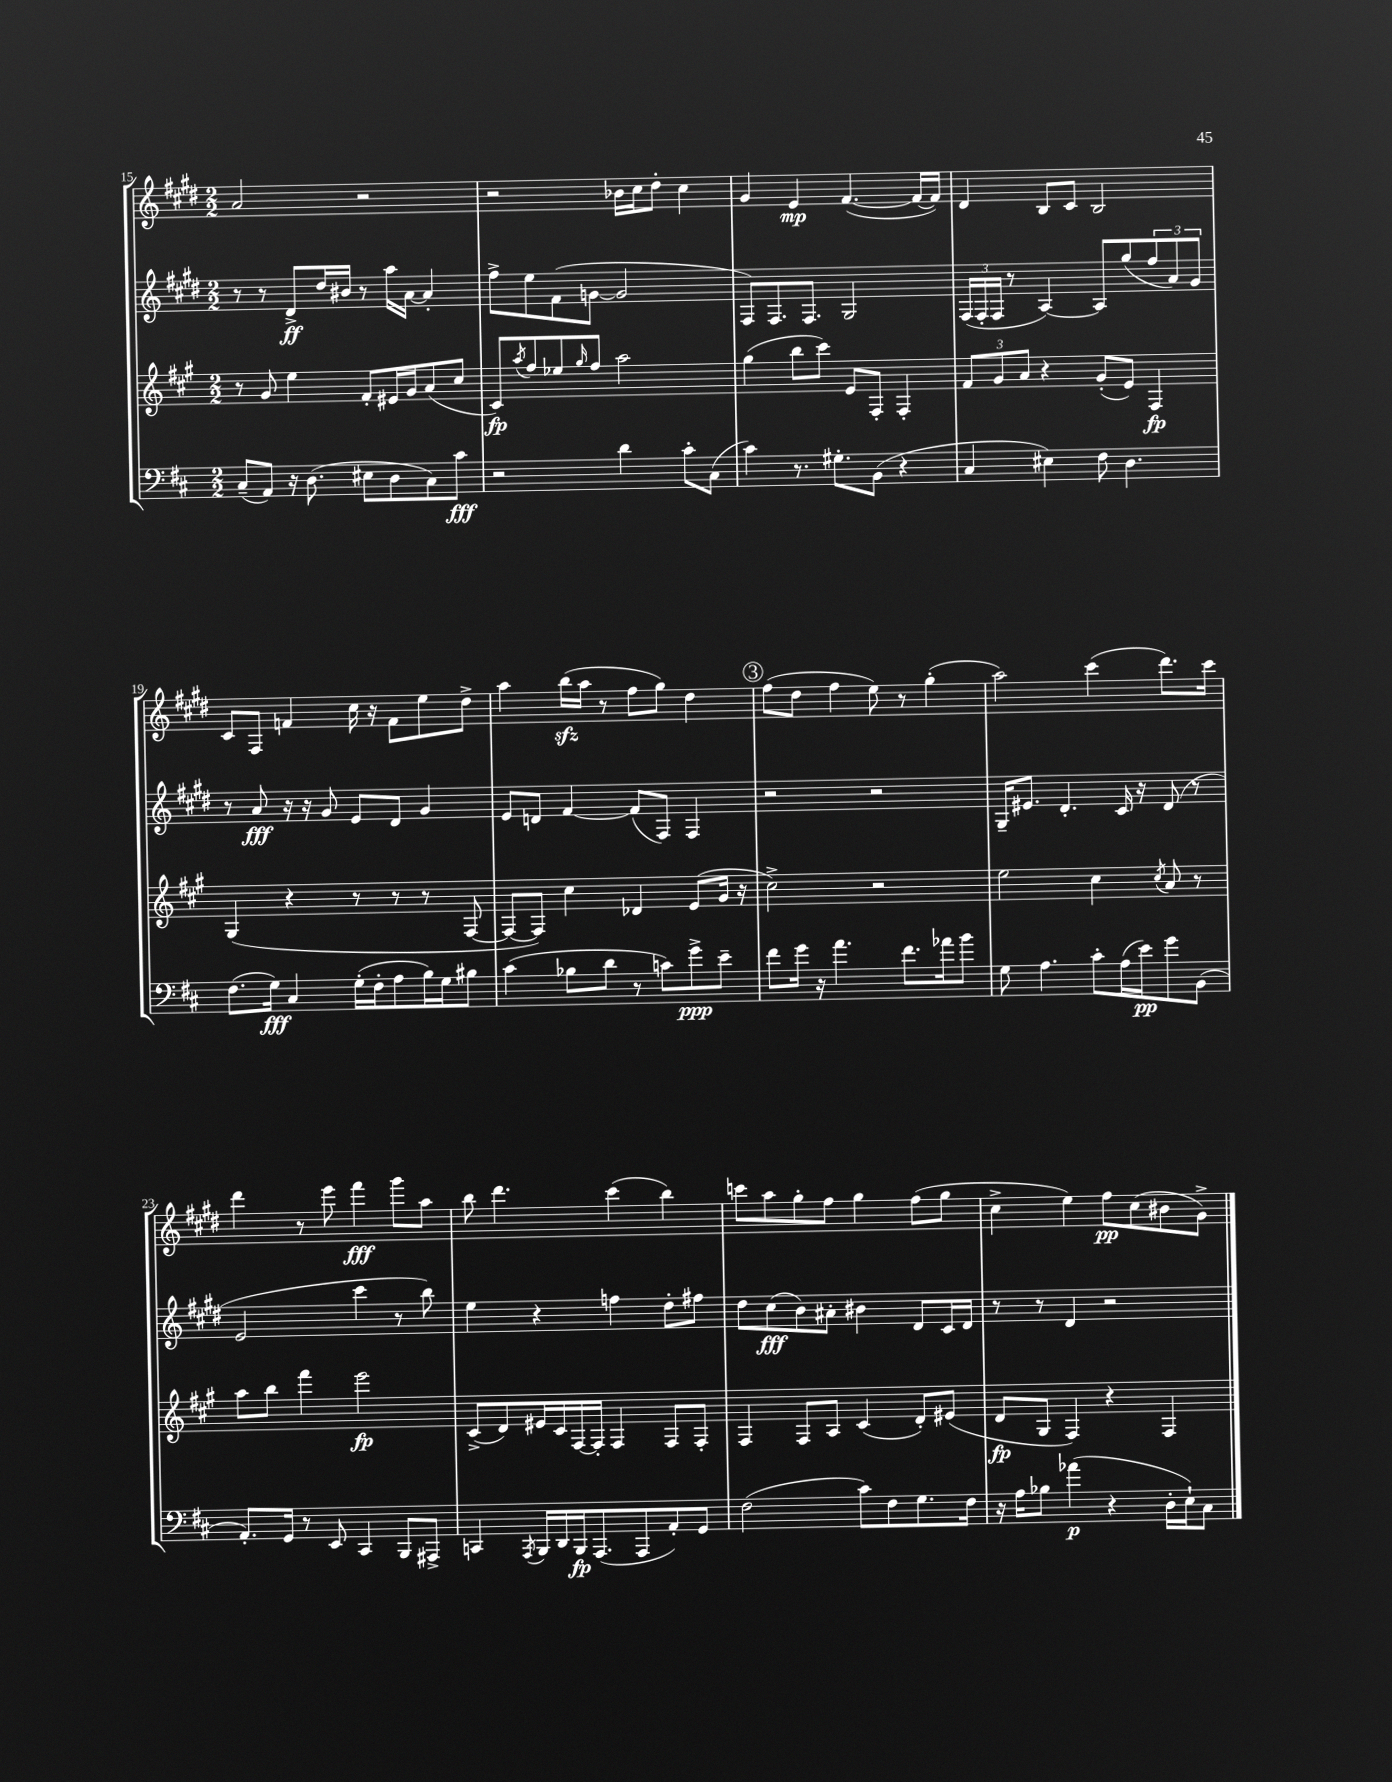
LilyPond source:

<<
\new StaffGroup <<
\new Staff = "s0" {
    \clef treble \key e \major \numericTimeSignature \time 2/2
    a'2 r2 |
    r2 bes'16 cis''16 dis''8-. cis''4 |
    gis'4 e'4\mp fis'4.~( fis'16~ fis'16) |
    dis'4 b8 cis'8 b2 |
    cis'8 fis8 f'4 cis''16 r16 f'8 e''8 dis''8-> |
    a''4 b''16\sfz( a''16 r8 fis''8 gis''8) dis''4 |
    \mark \markup { \circle "3" } fis''8( dis''8 fis''4 e''8) r8 gis''4-.( |
    a''2) cis'''4( dis'''8.) cis'''16 |
    dis'''4 r8 e'''8 fis'''4\fff gis'''8 a''8 |
    b''8 dis'''4. cis'''4( b''4) |
    c'''8 a''8 gis''8-. fis''8 gis''4 fis''8( gis''8 |
    cis''4-> e''4) fis''8\pp cis''8( bis'8 gis'8->) \bar "|." |
}
\new Staff = "s1" {
    \clef treble \key e \major \numericTimeSignature \time 2/2
    r8 r8 dis'8->\ff dis''16 bis'16 r8 a''16 a'16~ a'4-. |
    fis''8-> e''8 fis'8( g'8~ g'2 |
    fis8) fis8. fis8. gis2 |
    \tuplet 3/2 { fis16( fis16-. fis16 } r8 a4~) a8 gis''8( \tuplet 3/2 { fis''8 a'8) gis'8 } |
    r8 a'8\fff r16 r16 gis'8 e'8 dis'8 gis'4 |
    e'8 d'8 fis'4~ fis'8( fis8) fis4 |
    \mark \markup { \circle "3" } r2 r2 |
    gis16-- eis'8. dis'4.-. cis'16 r16 dis'8( r8 |
    e'2 cis'''4 r8 b''8) |
    e''4 r4 f''4 dis''8-. fis''8 |
    dis''8 cis''8\fff( b'8) ais'8-. bis'4 dis'8 cis'16 dis'16 |
    r8 r8 dis'4 r2 \bar "|." |
}
\new Staff = "s2" {
    \clef treble \key a \major \numericTimeSignature \time 2/2
    r8 gis'8 e''4 fis'8-. eis'16 gis'16 a'8( cis''8 |
    cis'8\fp) \acciaccatura { a''8 } fis''8 ees''8 \grace { gis''16 } fis''8 a''2 |
    gis''4( b''8 cis'''8) e'8 fis8-. fis4-. |
    \tuplet 3/2 { fis'8 gis'8 a'8 } r4 gis'8-.( e'8) fis4\fp |
    gis4( r4 r8 r8 r8 fis8~ |
    fis8~ fis8) cis''4 des'4 e'8( gis'16 r16 |
    \mark \markup { \circle "3" } cis''2->) r2 |
    e''2 cis''4 \acciaccatura { cis''8 } a'8 r8 |
    a''8 b''8 fis'''4 e'''2\fp |
    cis'8->( d'8) eis'16 cis'16 fis16~ fis16-. fis4 fis8 fis8-. |
    fis4 fis8 a8 cis'4( d'8-.) eis'8( |
    d'8\fp gis8 fis4) r4 fis4 \bar "|." |
}
\new Staff = "s3" {
    \clef bass \key d \major \numericTimeSignature \time 2/2
    cis8--( a,8) r16 d8.( eis8 d8 cis8) cis'8\fff |
    r2 d'4 cis'8-. cis8( |
    cis'4) r8. gis8.-. b,8( r4 |
    cis4 eis4) fis8 d4. |
    fis8.( g16\fff) cis4 g16-.( fis16-. a8 b16) g16 bis8 |
    cis'4( bes8 d'8 r8 c'8) g'8->\ppp e'8-- |
    \mark \markup { \circle "3" } fis'8 g'16 r16 a'4. fis'8. aes'16 b'8 |
    g8 a4. cis'8-. a16( e'16\pp) g'8 b,8( |
    a,8.-.) g,16 r8 e,8 cis,4 b,,8 ais,,8-> |
    c,4 \acciaccatura { a,,8 } b,,16 d,16 b,,16\fp a,,8.( a,,8 a,8-.) g,8 |
    fis2( cis'8) fis8 g8. fis16 |
    r16 a16 bes8 aes'4\p( r4 d16-. e16-!) cis8 \bar "|." |
}
>>
>>
\layout { \context { \Score currentBarNumber = #15 } }
